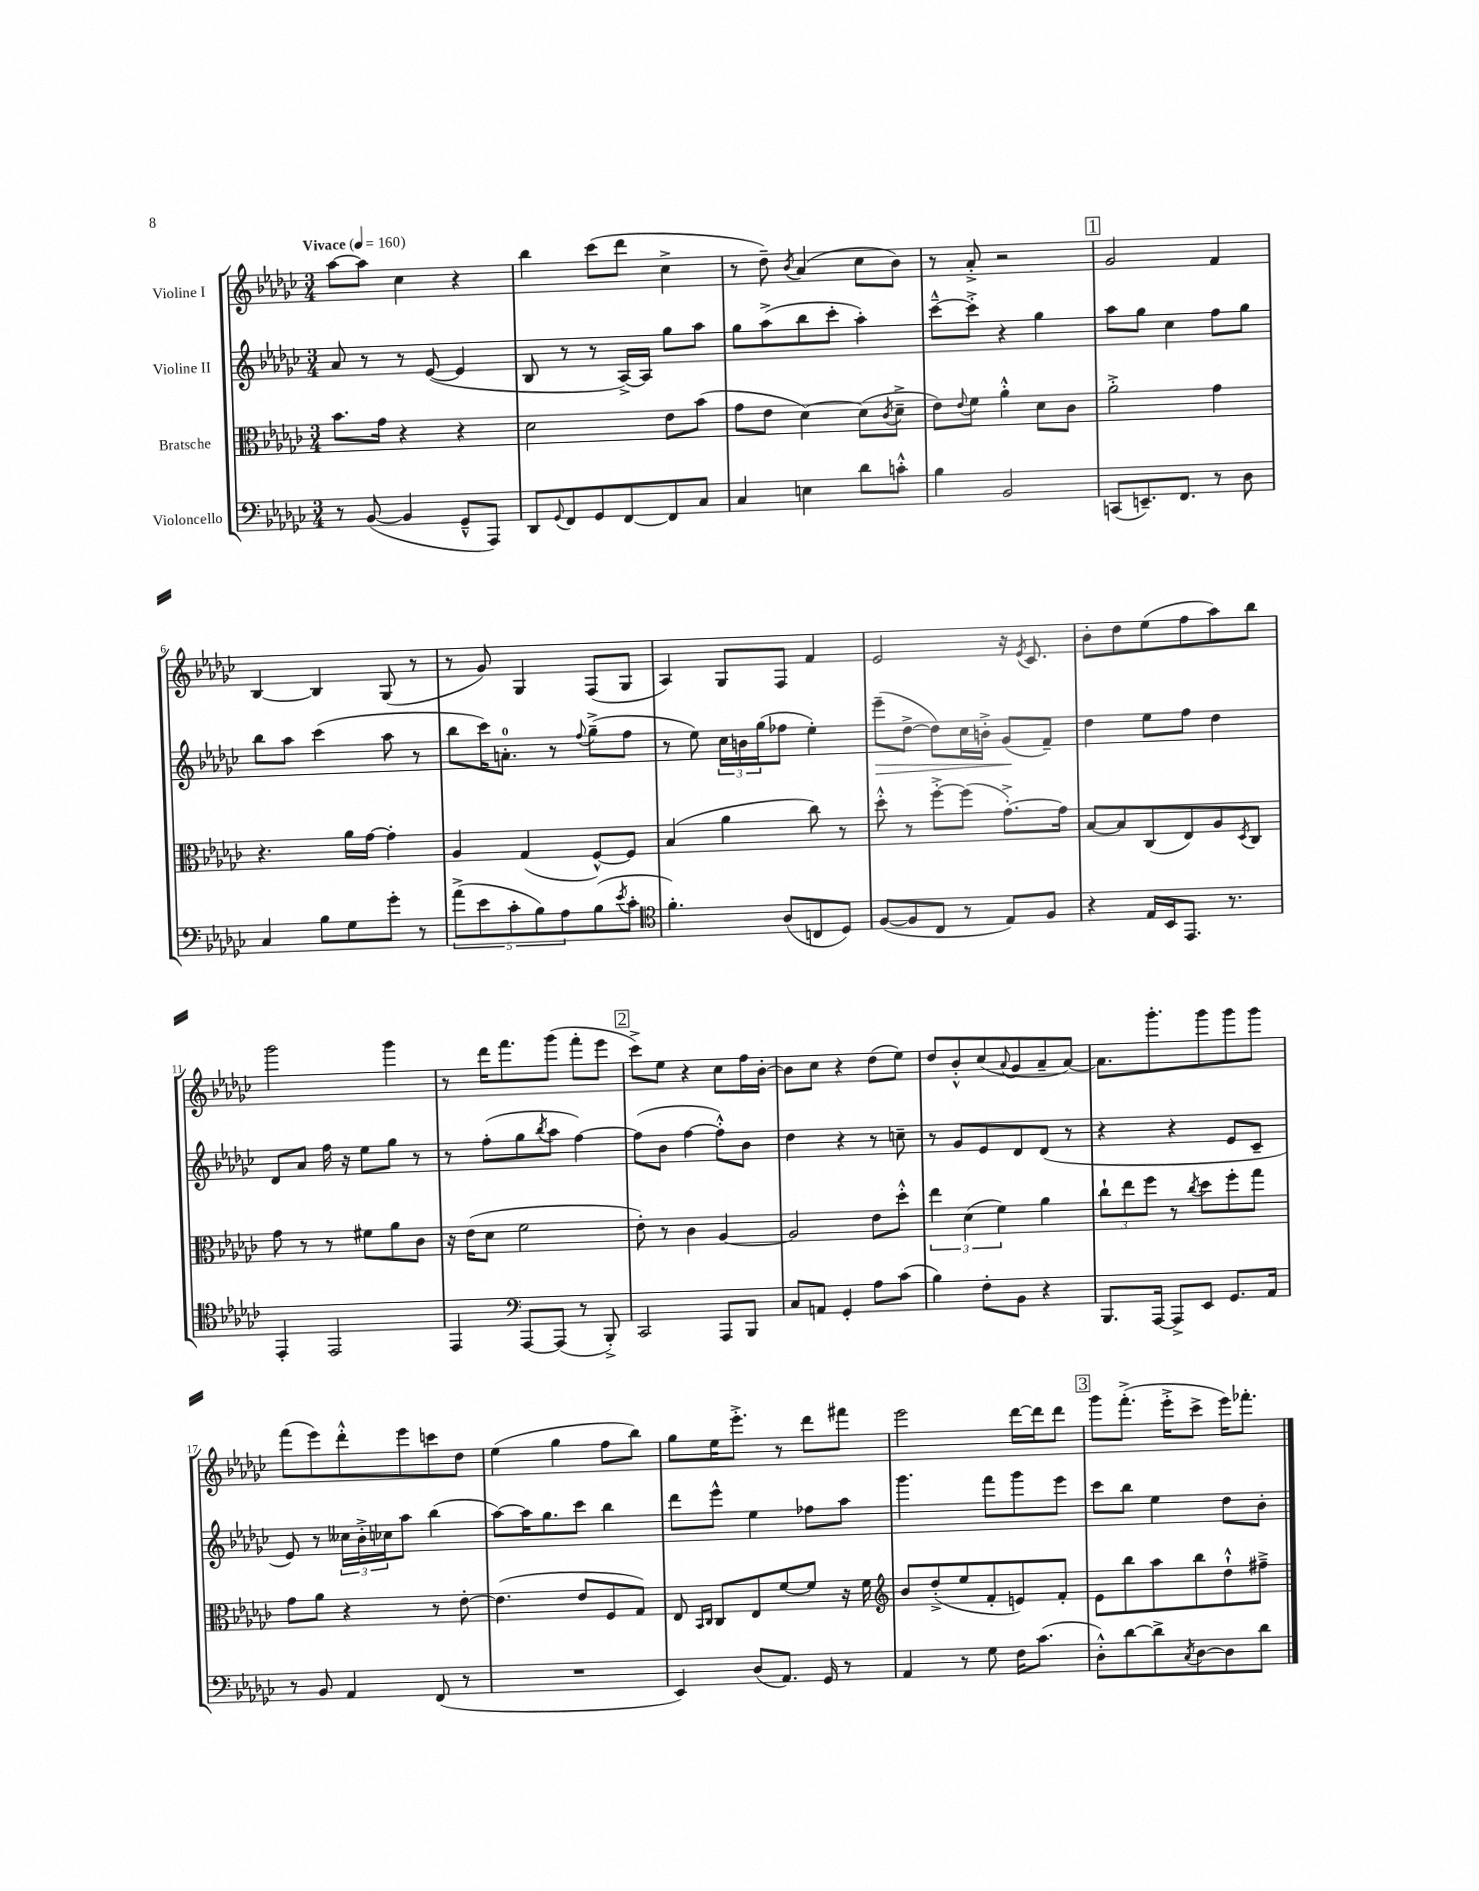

**kern	**kern	**kern	**dynam	**kern
*part4	*part3	*part2	*part2	*part1
*staff4	*staff3	*staff2	*staff2	*staff1
*I"Violoncello	*I"Bratsche	*I"Violine II	*	*I"Violine I
*clefF4	*clefC3	*clefG2	*	*clefG2
*k[b-e-a-d-g-c-]	*k[b-e-a-d-g-c-]	*k[b-e-a-d-g-c-]	*	*k[b-e-a-d-g-c-]
*M3/4	*M3/4	*M3/4	*	*M3/4
*MM160	*MM160	*MM160	*	*MM160
=1	=1	=1	=1	=1
!	!	!	!	!LO:TX:a:B:t=Vivace
8r	8.b-\L	8a-/	.	[8aa-\L
([8BB-/	.	8r	.	8aa-\J]
.	16g-\Jk	.	.	.
4BB-/]	4r	8r	.	4cc-\
.	.	([8e-/	.	.
8GG-~^^/L	4r	4e-/]	.	4r
8AAA-/J)	.	.	.	.
=2	=2	=2	=2	=2
8DD-/L	2d-\	8B-/	.	4bb-\
8qqGG-/	.	.	.	.
8FF/	.	8r	.	.
8GG-/	.	8r	.	(8ccc-\L
[8FF/	.	[16A-^/LL)	.	8ddd-\J
.	.	16A-/JJ]	.	.
8FF/]	8e-\L	8gg-\L	.	4cc-^\
8C-/J	(8b-\J	8aa-\J	.	.
=3	=3	=3	=3	=3
4C-/	8g-\L	8gg-\L	.	8r
.	8e-\J	(8aa-^\	.	8dd-~\)
.	.	.	.	8qb-/
4En\	[4d-\)	8bb-\	.	(4a-/
.	.	8ccc-'\J	.	.
8d-\L	(8d-\L]	4aa-'\)	.	8cc-\L
.	8qc-/	.	.	.
8cn'^^\J	8d-~^\J	.	.	8b-\J)
=4	=4	=4	=4	=4
4B-\	8e-\L)	[8ccc-~^^\L	.	8r
.	8qqe-/	.	.	.
.	8f\J	8ccc-'^\J]	.	8a-'^/
2BB-/	4a-'^^\	4r	.	2r
.	8d-\L	4gg-\	.	.
.	8c-\J	.	.	.
!!LO:REH:place=s1:t=1
=5	=5	=5	=5	=5
(8CCn/L	2a-'^\	8aa-\L	.	2g-/
8.EEn~/)	.	8gg-\J	.	.
.	.	4cc-\	.	.
8.FF/J	.	.	.	.
8r	4g-\	8ff\L	.	4f/
8D-\	.	8gg-\J	.	.
!!LO:LB:g=z
=6	=6	=6	=6	=6
4C-/	4.r	8bb-\L	.	[4B-/
.	.	8aa-\J	.	.
8B-\L	.	(4ccc-\	.	4B-/]
8G-\	16a-\LL	.	.	.
.	[16g-\JJ	.	.	.
8g-'\J	4g-'\]	8aa-\	.	(8G-/
8r	.	8r	.	8r
=7	=7	=7	=7	=7
(10a-^\L	4A-/	8bb-\L	.	8r
10e-\	.	.	.	.
.	.	16ccc-\K)	.	8g-/)
.	.	8.an'\J	.	.
10c-'\	.	.	.	.
.	(4G-/	.	.	4G-/
10B-\)	.	.	.	.
.	.	8r	.	.
10A-\	.	.	.	.
.	.	8qqff/	.	.
(8B-\	[8F^^/L)	(8gg-~^\L	.	(8F/L
8qe-/	.	.	.	.
8c-'\J	8F/J]	8ff\J	.	8G-/J
=8	=8	=8	=8	=8
*clefC4	*	*	*	*
4.f'\)	(4B-/	8r	.	4A-/)
.	.	8ee-\)	.	.
.	4a-\	24cc-\LL	.	8G-/L
.	.	24bn\	.	.
.	.	(24gg-\J	.	.
(8A-/L	.	8ff-X\J	.	8F/J
8Cn/	8cc-\)	4ee-'\)	.	4f/
8D-/J)	8r	.	.	.
=9	=9	=9	=9	=9
!	!	!	!LO:HP:b	!
([8F/L	8dd-'^^\	(8eee-~\L	>	2e-/
8F/]	8r	[8dd-^\J	.	.
8C-/J	[8ff'^\L	8dd-\L])	.	.
8r	(8ff\J]	16cc-\L	.	.
.	.	16bn'^\JJ	.	.
8E-/L)	[8.g-'^\L)	(8g-/L	.	16r
.	.	.	.	8qe-/
.	.	.	.	8.c-/
8F/J	.	8f~/J)	]	.
.	16g-\Jk]	.	.	.
=10	=10	=10	=10	=10
4r	[8B-/L	4dd-\	.	8b-'\L
.	8B-/]	.	.	8dd-\
16E-/LL	(8C-/	8ee-\L	.	(8ee-\
16BB-/J	.	.	.	.
8.EE-/J	8E-/)	8ff\J	.	8ff\
.	8A-/	4dd-\	.	8aa-\)
8.r	.	.	.	.
.	8qD-/	.	.	.
.	8C-/J	.	.	8bb-\J
!!LO:LB:g=z
=11	=11	=11	=11	=11
4EE-'/	8g-\	8d-/L	.	2ggg-\
.	8r	8a-/J	.	.
2EE-/	8r	16ff\	.	.
.	.	16r	.	.
.	8f#X\L	8ee-\L	.	.
.	8a-\	8gg-\J	.	4ggg-\
.	8c-\J	8r	.	.
=12	=12	=12	=12	=12
4EE-/	16r	8r	.	8r
.	(16e-\KL	.	.	.
.	8d-\J	(8ff'\L	.	16ddd-\KL
.	.	.	.	8.fff\
*clefF4	*	*	*	*
[8AAA-/L	2f\	8gg-\	.	.
.	.	8qbb-/	.	.
(8AAA-/J]	.	8aa-\J	.	(8ggg-\J
8r	.	[4ff\)	.	8fff'\L
8BBB-'^/)	.	.	.	8eee-\J
!!LO:REH:place=s1:t=2
=13	=13	=13	=13	=13
2CC-/	8e-'\)	(8ff\L]	.	8ccc-^\L)
.	8r	8b-\J	.	8ee-\J
.	4c-\	[4ff\	.	4r
8AAA-/L	[4A-/	8ff'^^\L])	.	8cc-\L
8BBB-/J	.	8b-\J	.	16ff\L
.	.	.	.	[16b-'\JJ
=14	=14	=14	=14	=14
8C-/L	2A-/]	4dd-\	.	8b-\L]
8AAn/J	.	.	.	8cc-\J
4GG-'/	.	4r	.	4r
8A-\L	8e-\L	8r	.	(8dd-\L
(8c-\J	8dd-'^^\J	8ccn~\	.	8ee-\J)
=15	=15	=15	=15	=15
4B-\)	6ee-\	8r	.	8dd-/L
.	.	8g-/L	.	8b-'^^/
.	(6d-\	.	.	.
8F'\L	.	8e-/	.	(8cc-/
.	6f\)	.	.	.
.	.	.	.	8qqa-/
8BB-\J	.	8d-/	.	8g-/
4r	4a-\	(8d-/J	.	8a-~/
.	.	8r	.	[8a-/J)
=16	=16	=16	=16	=16
8.BBB-/L	12cc-`\L	4r	.	8.a-\L]
.	12ee-\	.	.	.
.	12ff\J	.	.	.
[16AAA-/Jk	.	.	.	8.ggg-'\
8AAA-^/L]	8r	4r	.	.
.	8qcc-/	.	.	.
8EE-/J	8dd-\L	.	.	8ggg-\
8.GG-/L	8ff'\	8e-/L	.	8ggg-\
.	8gg-\J	8c-~/J	.	8ggg-\J
16AA-/Jk	.	.	.	.
!!LO:LB:g=z
=17	=17	=17	=17	=17
8r	8g-\L	8e-/)	.	(8fff\L
8BB-/	8a-\J	8r	.	8eee-\)
4AA-/	4r	24cc--X\LL	.	8ddd-'^^\
.	.	24b-'^\	.	.
.	.	24cc-X\J	.	.
.	.	8aa-\J	.	8eee-\
(8FF/	8r	(4bb-\	.	8cccn\
8r	[8e-'\	.	.	8dd-\J
=18	=18	=18	=18	=18
2.r	(4.e-\]	[8aa-\L)	.	(4ee-\
.	.	16aa-\K]	.	.
.	.	8.gg-\	.	.
.	.	.	.	4gg-\
.	8e-/L	8ccc-\J	.	.
.	8F/	4bb-\	.	8ff\L
.	8G-/J)	.	.	8bb-\J)
=19	=19	=19	=19	=19
4EE-/)	8E-/	8ddd-\L	.	8gg-\L
.	16qqBB-/LL	.	.	.
.	16qqC-/JJ	.	.	.
.	8C-/L	8eee-^^\J	.	16ee-\K
.	.	.	.	8.eee-'^\J
(8D-/L	8E-/	4ee-\	.	.
8.AA-/J)	[8f/	.	.	8r
.	8f/J]	8ff-X\L	.	8ddd-\L
16GG-/	.	.	.	.
8r	16r	8aa-\J	.	8fff#X\J
.	16f\	.	.	.
=20	=20	=20	=20	=20
*	*clefG2	*	*	*
4AA-/	8b-/L	4.ggg-\	.	2eee-\
.	(8dd-'^/	.	.	.
8r	8ee-/	.	.	.
8G-\	8f'/	8fff\L	.	.
16F\KL	8en/)	8ggg-\	.	[16ddd-\LL
(8.c-\J	.	.	.	16ddd-\J]
.	8f'/J	8eee-\J	.	8ddd-\J
!!LO:REH:place=s1:t=3
=21	=21	=21	=21	=21
8D-'^^\L)	8e-\L	8ccc-\L	.	8ggg-\L
[8d-\	8bb-\	8bb-\J	.	(8.fff'^\J
8d-^\]	8aa-\	4ee-\	.	.
.	.	.	.	16eee-'^\KL
8qC-/	.	.	.	.
[8D-\	8bb-\	.	.	8ccc-^\J
8D-\]	8dd-`^^\	8dd-\L	.	16eee-\KL)
.	.	.	.	8.fff-X'\J
8d-\J	8ff#X~^\J	8b-'\J	.	.
==	==	==	==	==
*-	*-	*-	*-	*-
